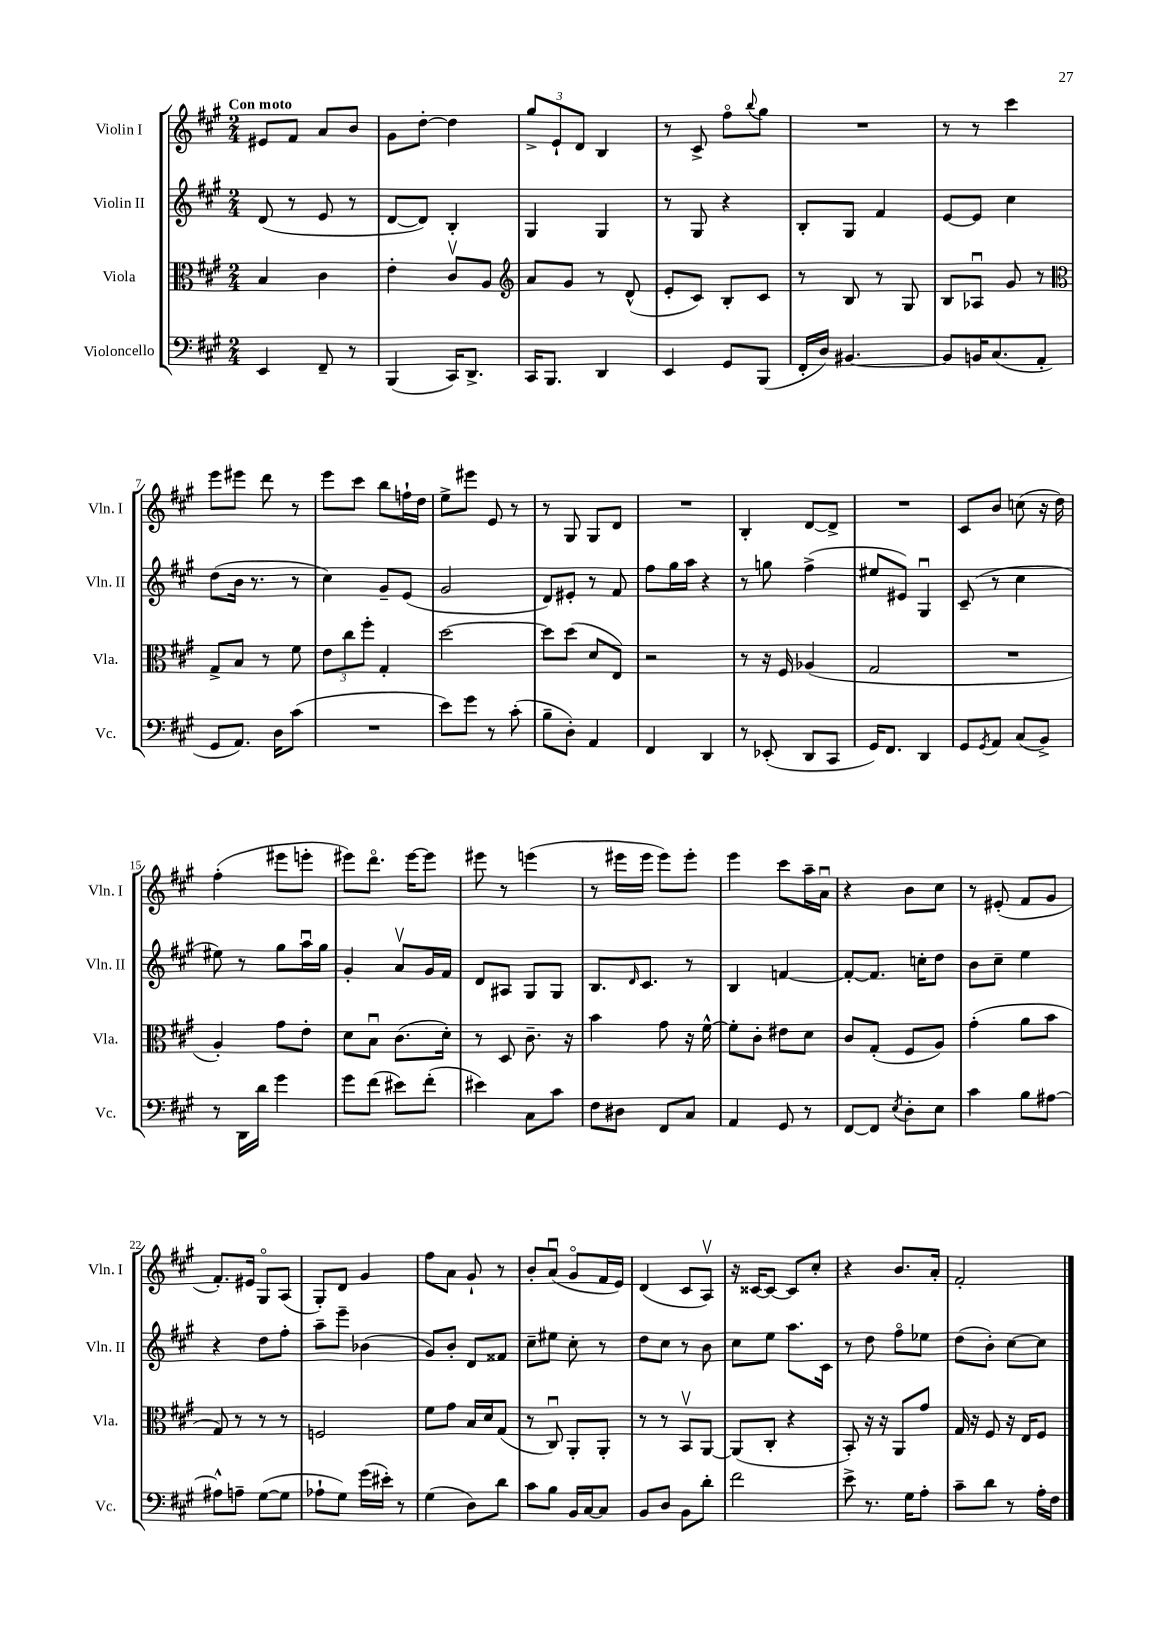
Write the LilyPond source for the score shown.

<<
\new StaffGroup <<
\new Staff = "s0" \with { instrumentName = "Violin I" shortInstrumentName = "Vln. I" } {
    \clef treble \key a \major \numericTimeSignature \time 2/4 \tempo "Con moto"
    eis'8 fis'8 a'8 b'8 |
    gis'8 d''8~-. d''4 |
    \tuplet 3/2 { gis''8-> e'8-! d'8 } b4 |
    r8 cis'8-> fis''8\flageolet \appoggiatura { b''8 } gis''8 |
    R2 |
    r8 r8 cis'''4 |
    e'''8 eis'''8 d'''8 r8 |
    e'''8 cis'''8 b''8 f''16-! d''16 |
    e''8-> eis'''8 e'8 r8 |
    r8 gis8 gis8 d'8 |
    R2 |
    b4-. d'8~ d'8-> |
    R2 |
    cis'8 b'8 c''8( r16 d''16) |
    fis''4-.( eis'''8 e'''8-. |
    eis'''8) d'''8.\flageolet eis'''16~ eis'''8 |
    eis'''8 r8 e'''4( |
    r8 eis'''16 eis'''16 eis'''8) eis'''8-. |
    e'''4 cis'''8 a''16-- a'16\downbow |
    r4 b'8 cis''8 |
    r8 eis'8-.( fis'8 gis'8 |
    fis'8.-.) eis'16 gis8\flageolet a8( |
    gis8-.) d'8 gis'4 |
    fis''8 a'8 gis'8-! r8 |
    b'8-. a'8\downbow( gis'8\flageolet fis'16 e'16) |
    d'4( cis'8 a8\upbow) |
    r16 cisis'16~ cisis'8~ cisis'8 cis''8-. |
    r4 b'8. a'16-. |
    fis'2-. \bar "|." |
}
\new Staff = "s1" \with { instrumentName = "Violin II" shortInstrumentName = "Vln. II" } {
    \clef treble \key a \major \numericTimeSignature \time 2/4
    d'8( r8 e'8 r8 |
    d'8~ d'8) b4-. |
    gis4 gis4 |
    r8 gis8 r4 |
    b8-. gis8 fis'4 |
    e'8~ e'8 cis''4 |
    d''8( b'16 r8. r8 |
    cis''4) gis'8-- e'8( |
    gis'2 |
    d'8) eis'8-. r8 fis'8 |
    fis''8 gis''16 a''16 r4 |
    r8 g''8 fis''4->( |
    eis''8 eis'8) gis4\downbow |
    cis'8--( r8 cis''4 |
    eis''8) r8 gis''8 a''16\downbow gis''16 |
    gis'4-. a'8\upbow gis'16 fis'16 |
    d'8 ais8 gis8 gis8 |
    b8. \grace { d'16 } cis'8. r8 |
    b4 f'4~ |
    f'8~-. f'8. c''16-. d''8 |
    b'8 cis''8-- e''4 |
    r4 d''8 fis''8-. |
    a''8-- e'''8-- bes'4( |
    gis'8) b'8-. d'8 fisis'8 |
    cis''8-- eis''8 cis''8-. r8 |
    d''8 cis''8 r8 b'8 |
    cis''8 e''8 a''8. cis'16 |
    r8 d''8 fis''8\flageolet ees''8 |
    d''8( b'8-.) cis''8~ cis''8 \bar "|." |
}
\new Staff = "s2" \with { instrumentName = "Viola" shortInstrumentName = "Vla." } {
    \clef alto \key a \major \numericTimeSignature \time 2/4
    b4 cis'4 |
    e'4-. cis'8\upbow a8 |
    \clef treble a'8 gis'8 r8 d'8-^( |
    e'8-. cis'8) b8-. cis'8 |
    r8 b8 r8 gis8 |
    b8 aes8\downbow gis'8 r8 |
    \clef alto gis8-> b8 r8 fis'8 |
    \tuplet 3/2 { e'8 cis''8 fis''8-. } gis4-. |
    d''2~ |
    d''8 d''8( d'8 e8) |
    r2 |
    r8 r16 fis16 aes4( |
    gis2 |
    R2 |
    a4-.) gis'8 e'8-. |
    d'8 b8\downbow cis'8.( d'16-.) |
    r8 d8 cis'8.-- r16 |
    b'4 gis'8 r16 fis'16~-^ |
    fis'8-. cis'8-. eis'8 d'8 |
    cis'8 gis8-.( fis8 a8) |
    gis'4-.( a'8 b'8 |
    gis8) r8 r8 r8 |
    f2 |
    fis'8 gis'8 b16 d'16 gis8( |
    r8 cis8\downbow) a,8-. a,8-. |
    r8 r8 b,8\upbow a,8~ |
    a,8( cis8-. r4 |
    b,8-.) r16 r16 a,8 gis'8 |
    gis16 r16 fis8 r16 e16 fis8 \bar "|." |
}
\new Staff = "s3" \with { instrumentName = "Violoncello" shortInstrumentName = "Vc." } {
    \clef bass \key a \major \numericTimeSignature \time 2/4
    e,4 fis,8-- r8 |
    b,,4( cis,16) d,8.-> |
    cis,16 b,,8. d,4 |
    e,4 gis,8 b,,8( |
    fis,16-. d16) bis,4.~ |
    bis,8 b,16 cis8.( a,8-. |
    gis,8 a,8.) d16 cis'8( |
    R2 |
    e'8) gis'8 r8 cis'8-.( |
    b8-- d8-.) a,4 |
    fis,4 d,4 |
    r8 ees,8-.( d,8 cis,8 |
    gis,16) fis,8. d,4 |
    gis,8 \acciaccatura { gis,8 } a,8 cis8( b,8->) |
    r8 d,16 d'16 gis'4 |
    gis'8 fis'8( eis'8) fis'8-.( |
    eis'4) cis8 cis'8 |
    fis8 dis8 fis,8 cis8 |
    a,4 gis,8 r8 |
    fis,8~ fis,8 \acciaccatura { e8 } d8-. e8 |
    cis'4 b8 ais8~ |
    ais8-^ a8-- gis8~( gis8 |
    aes8-! gis8) gis'16( eis'16-.) r8 |
    gis4( d8) d'8 |
    cis'8 b8 b,16 cis16~ cis8 |
    b,8 d8 b,8 d'8-. |
    fis'2 |
    e'8-> r8. gis16 a8-. |
    cis'8-- d'8 r8 a16-. fis16 \bar "|." |
}
>>
>>
